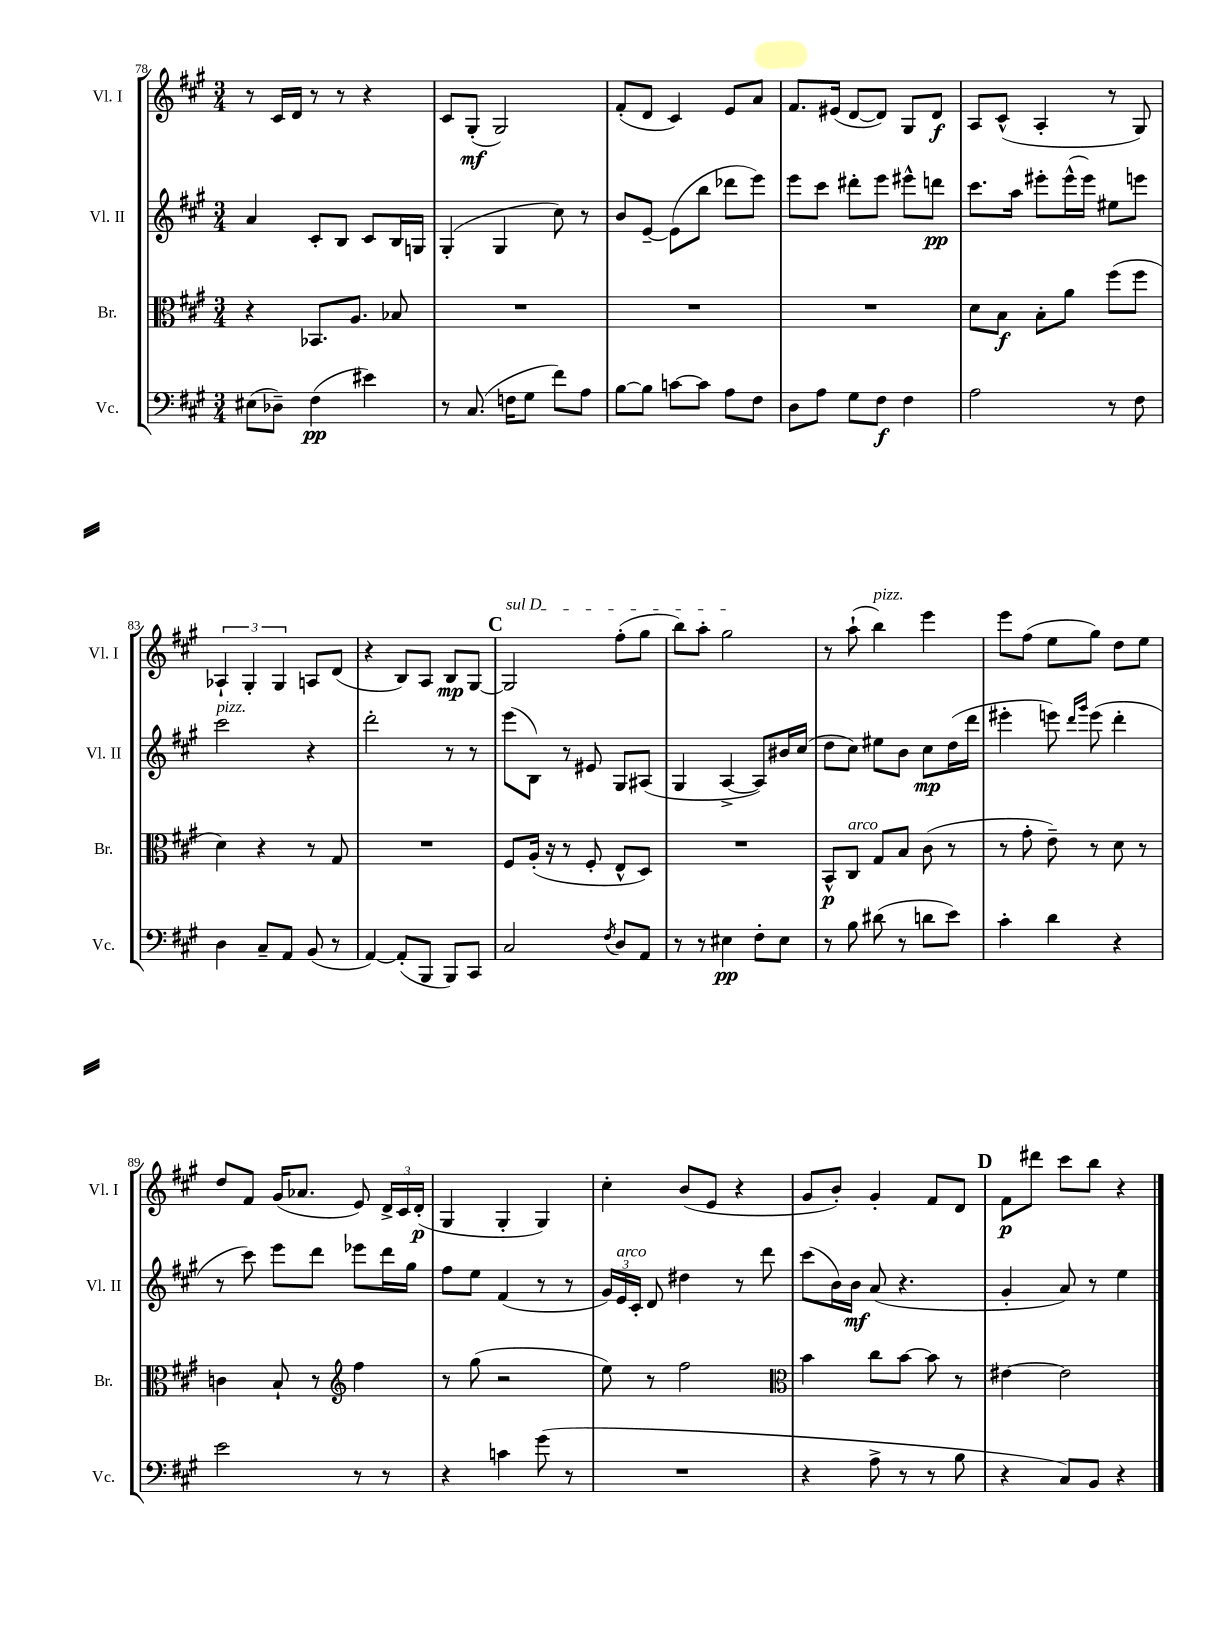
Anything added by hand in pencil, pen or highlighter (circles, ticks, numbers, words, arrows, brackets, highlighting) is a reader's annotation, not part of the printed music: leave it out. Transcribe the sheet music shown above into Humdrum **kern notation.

**kern	**dynam	**kern	**dynam	**kern	**dynam	**kern	**dynam
*part4	*part4	*part3	*part3	*part2	*part2	*part1	*part1
*staff4	*staff4	*staff3	*staff3	*staff2	*staff2	*staff1	*staff1
*I"Vc.	*	*I"Br.	*	*I"Vl. II	*	*I"Vl. I	*
*I'Vc.	*	*I'Br.	*	*I'Vl. II	*	*I'Vl. I	*
*clefF4	*	*clefC3	*	*clefG2	*	*clefG2	*
*k[f#c#g#]	*	*k[f#c#g#]	*	*k[f#c#g#]	*	*k[f#c#g#]	*
*M3/4	*	*M3/4	*	*M3/4	*	*M3/4	*
=78	=78	=78	=78	=78	=78	=78	=78
(8E#X\L	.	4r	.	4a/	.	8r	.
8D-X~\J)	.	.	.	.	.	16c#/LL	.
.	.	.	.	.	.	16d/JJ	.
(4F#\	pp	8.BB-X/L	.	8c#'/L	.	8r	.
.	.	.	.	8B/J	.	8r	.
.	.	8.A/J	.	.	.	.	.
4e#X\)	.	.	.	8c#/L	.	4r	.
.	.	8B-X/	.	16B/L	.	.	.
.	.	.	.	16Gn/JJ	.	.	.
=79	=79	=79	=79	=79	=79	=79	=79
8r	.	2.r	.	(4G#'/	.	8c#/L	.
(8.C#/	.	.	.	.	.	(8G#'/J	mf
.	.	.	.	4G#/	.	2G#/)	.
16Fn\KL	.	.	.	.	.	.	.
8G#\J	.	.	.	.	.	.	.
8f#\L)	.	.	.	8cc#\)	.	.	.
8A\J	.	.	.	8r	.	.	.
=80	=80	=80	=80	=80	=80	=80	=80
[8B\L	.	2.r	.	8b/L	.	(8f#'/L	.
8B\J]	.	.	.	[8e~/J	.	8d/J	.
[8cn\L	.	.	.	(8e\L]	.	4c#/)	.
8c\J]	.	.	.	8bb\J	.	.	.
8A\L	.	.	.	8ddd-X\L	.	8e/L	.
8F#\J	.	.	.	8eee\J)	.	8a/J	.
=81	=81	=81	=81	=81	=81	=81	=81
8D\L	.	2.r	.	8eee\L	.	8.f#/L	.
8A\J	.	.	.	8ccc#\J	.	.	.
.	.	.	.	.	.	(16e#X/Jk	.
8G#\L	.	.	.	8ddd#X'\L	.	[8d/L	.
8F#\J	f	.	.	8eee\J	.	8d/J])	.
4F#\	.	.	.	8eee#X^^\L	.	8G#/L	.
.	.	.	.	8dddn\J	pp	8d/J	f
=82	=82	=82	=82	=82	=82	=82	=82
2A\	.	8d\L	.	8.ccc#\L	.	8A/L	.
.	.	8B\J	f	.	.	(8c#^^/J	.
.	.	.	.	16aa\Jk	.	.	.
.	.	8B'\L	.	8eee#X'\L	.	4A'/	.
.	.	8a\J	.	(16eee#^^\L	.	.	.
.	.	.	.	16eee#\JJ)	.	.	.
8r	.	(8ff#\L	.	8ee#X\L	.	8r	.
8F#\	.	8ff#\J	.	8eeen\J	.	8G#/)	.
!!LO:LB:g=z
=83	=83	=83	=83	=83	=83	=83	=83
!	!	!	!	!LO:TX:a:i:t=pizz.	!	!	!
4D\	.	4d\)	.	2ccc#\	.	6A-X`/	.
.	.	.	.	.	.	6G#'/	.
8C#~/L	.	4r	.	.	.	.	.
.	.	.	.	.	.	6G#/	.
8AA/J	.	.	.	.	.	.	.
(8BB/	.	8r	.	4r	.	8An/L	.
8r	.	8G#/	.	.	.	(8d/J	.
=84	=84	=84	=84	=84	=84	=84	=84
[4AA/)	.	2.r	.	2ddd'\	.	4r	.
(8AA'/L]	.	.	.	.	.	8B/L)	.
8BBB/J	.	.	.	.	.	8A/J	.
8BBB/L)	.	.	.	8r	.	8B/L	mp
8CC#/J	.	.	.	8r	.	[8G#/J	.
!!LO:REH:place=s1:t=C
=85	=85	=85	=85	=85	=85	=85	=85
!	!	!	!	!	!	!LO:TX:a:i:t=sul D	!
2C#/	.	8F#/L	.	(8eee\L	.	2G#/]	.
.	.	(16A'/Jk	.	8B\J)	.	.	.
.	.	16r	.	.	.	.	.
.	.	8r	.	8r	.	.	.
.	.	8F#'/	.	8e#X/	.	.	.
8qF#/	.	.	.	.	.	.	.
8D/L	.	8E^^/L	.	8G#/L	.	(8ff#'\L	.
8AA/J	.	8D/J)	.	(8A#X/J	.	8gg#\J	.
=86	=86	=86	=86	=86	=86	=86	=86
8r	.	2.r	.	4G#/	.	8bb\L)	.
8r	.	.	.	.	.	8aa'\J	.
4E#X\	pp	.	.	[4A^/	.	2gg#\	.
8F#'\L	.	.	.	8A/L])	.	.	.
8E#\J	.	.	.	16b#X/L	.	.	.
.	.	.	.	(16cc#/JJ	.	.	.
=87	=87	=87	=87	=87	=87	=87	=87
8r	.	8BB^^/L	p	8dd\L	.	8r	.
!	!	!LO:TX:a:i:t=arco	!	!	!	!	!
8B\	.	8C#/J	.	8cc#\J)	.	(8aa`\	.
!	!	!	!	!	!	!LO:TX:a:i:t=pizz.	!
(8d#X\	.	8G#/L	.	8ee#X\L	.	4bb\)	.
8r	.	8B/J	.	8b\J	.	.	.
8dn\L	.	(8c#\	.	8cc#\L	mp	4eee\	.
8e\J)	.	8r	.	(16dd\L	.	.	.
.	.	.	.	16ddd\JJ	.	.	.
=88	=88	=88	=88	=88	=88	=88	=88
4c#'\	.	8r	.	4eee#X'\	.	8eee\L	.
.	.	8g#'\	.	.	.	(8ff#\J	.
4d\	.	8e~\)	.	8eeen\)	.	8ee\L	.
.	.	.	.	16qqddd/LL	.	.	.
.	.	.	.	16qqggg#/JJ	.	.	.
.	.	8r	.	(8eee\	.	8gg#\J)	.
4r	.	8d\	.	4ddd'\	.	8dd\L	.
.	.	8r	.	.	.	8ee\J	.
!!LO:LB:g=z
=89	=89	=89	=89	=89	=89	=89	=89
2e\	.	4cn\	.	8r	.	8dd/L	.
.	.	.	.	8ccc#\)	.	8f#/J	.
.	.	8B`/	.	8eee\L	.	(16g#/KL	.
.	.	.	.	.	.	8.a-X/J	.
.	.	8r	.	8ddd\J	.	.	.
*	*	*clefG2	*	*	*	*	*
8r	.	4ff#\	.	8eee-X\L	.	8e/)	.
8r	.	.	.	16ddd\L	.	24d^/LL	.
.	.	.	.	.	.	24c#/	.
.	.	.	.	16gg#\JJ	.	.	.
.	.	.	.	.	.	(24d'/JJ	p
=90	=90	=90	=90	=90	=90	=90	=90
4r	.	8r	.	8ff#\L	.	4G#/	.
.	.	(8gg#\	.	8ee\J	.	.	.
4cn\	.	2r	.	(4f#/	.	4G#'/	.
(8g#\	.	.	.	8r	.	4G#/)	.
8r	.	.	.	8r	.	.	.
=91	=91	=91	=91	=91	=91	=91	=91
2.r	.	8ee\)	.	24g#/LL)	.	4cc#'\	.
!	!	!	!	!LO:TX:a:i:t=arco	!	!	!
.	.	.	.	24e/	.	.	.
.	.	.	.	24c#'/JJ	.	.	.
.	.	8r	.	8d/	.	.	.
.	.	2ff#\	.	4dd#X\	.	(8b/L	.
.	.	.	.	.	.	8e/J	.
.	.	.	.	8r	.	4r	.
.	.	.	.	8ddd\	.	.	.
=92	=92	=92	=92	=92	=92	=92	=92
*	*	*clefC3	*	*	*	*	*
4r	.	4b\	.	(8ccc#\L	.	8g#/L	.
.	.	.	.	16b\L)	.	8b'/J)	.
.	.	.	.	16b\JJ	mf	.	.
8A^\	.	8cc#\L	.	(8a/	.	4g#'/	.
8r	.	[8b\J	.	4.r	.	.	.
8r	.	8b\]	.	.	.	8f#/L	.
8B\	.	8r	.	.	.	8d/J	.
!!LO:REH:place=s1:t=D
=93	=93	=93	=93	=93	=93	=93	=93
4r	.	[4e#X\	.	4g#'/	.	8f#\L	p
.	.	.	.	.	.	8ddd#X\J	.
8C#/L)	.	2e#\]	.	8a/)	.	8ccc#\L	.
8BB/J	.	.	.	8r	.	8bb\J	.
4r	.	.	.	4ee\	.	4r	.
==	==	==	==	==	==	==	==
*-	*-	*-	*-	*-	*-	*-	*-
